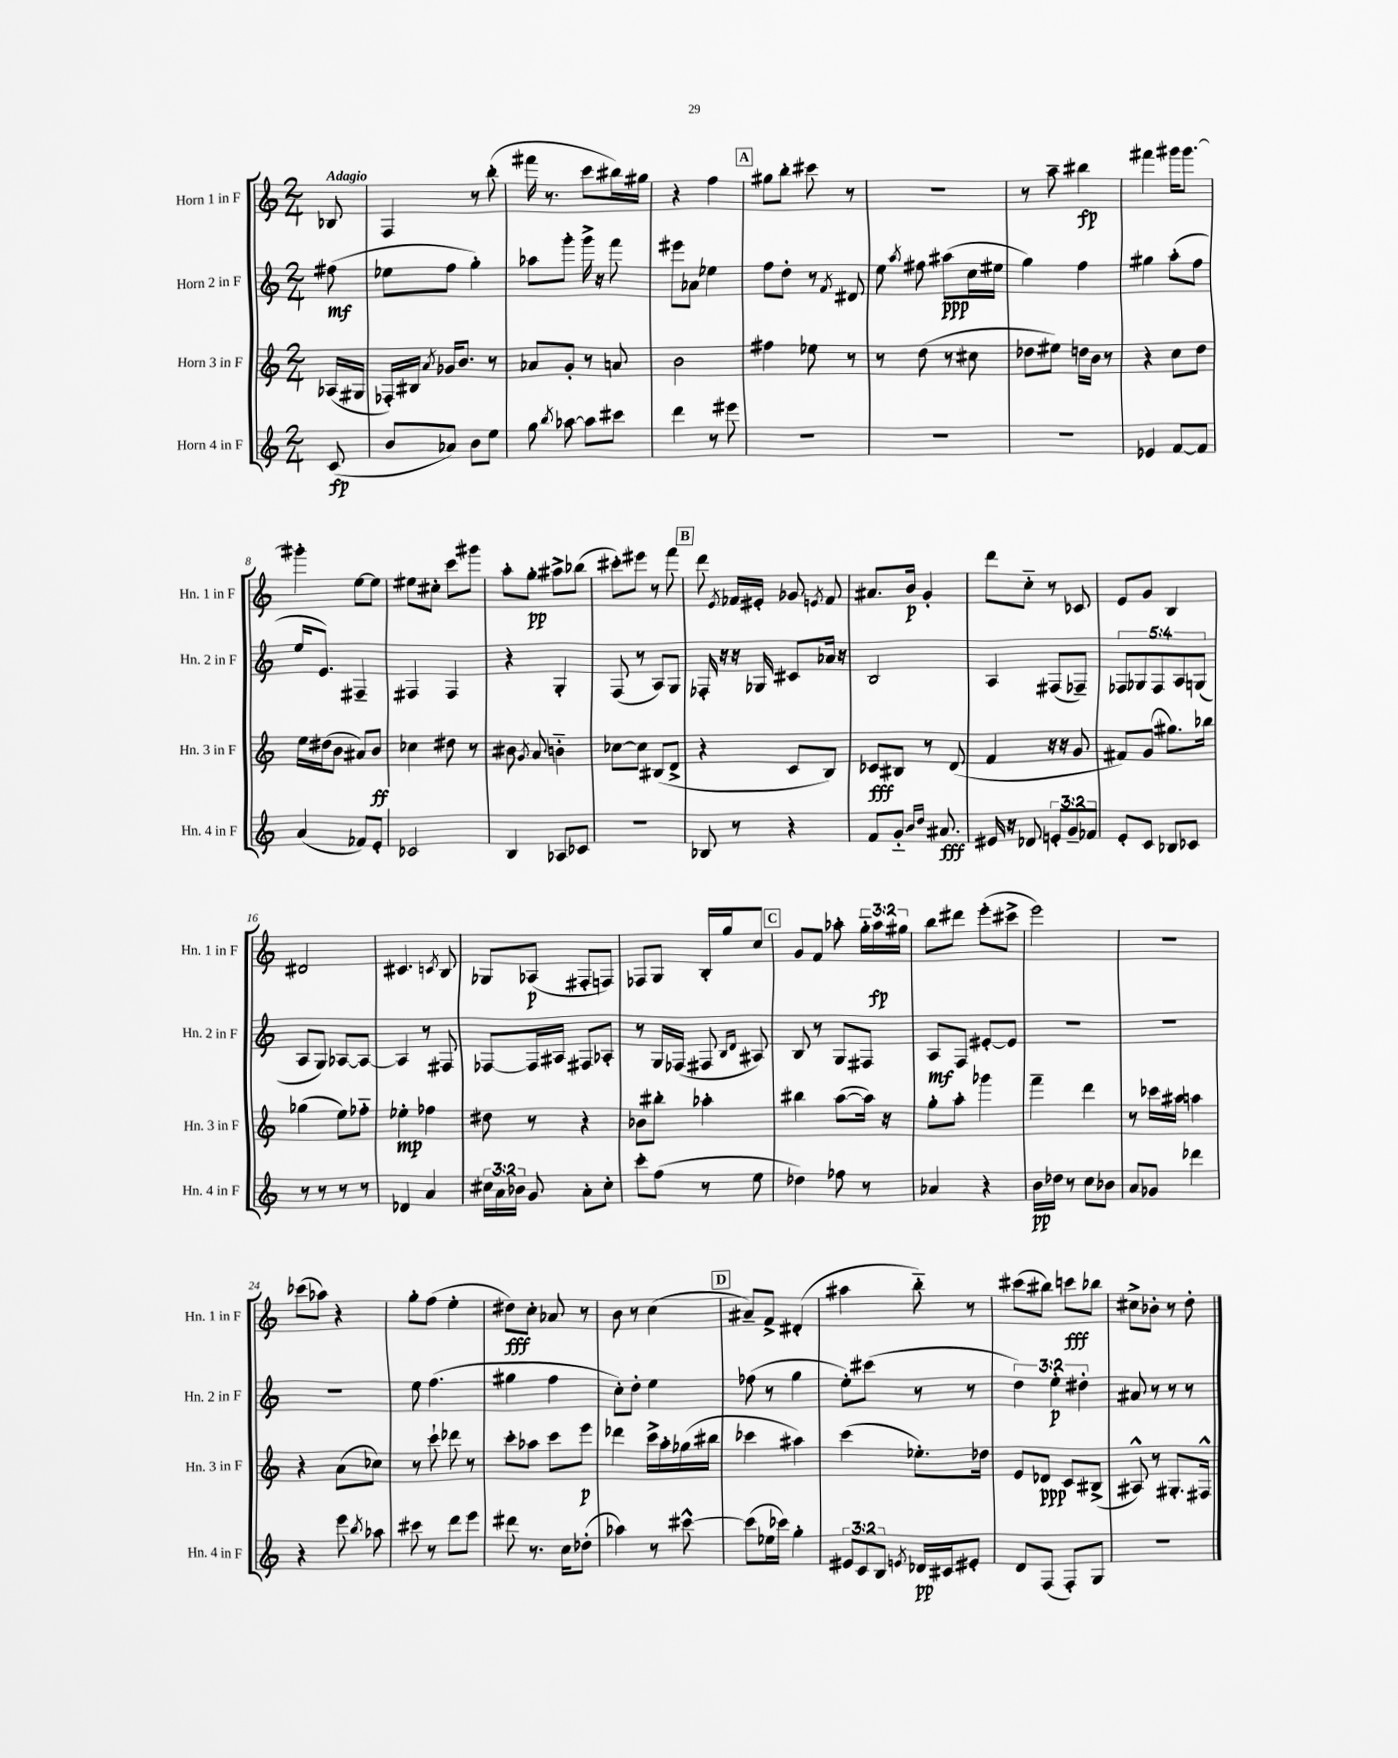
<<
\new StaffGroup <<
\new Staff = "s0" \with { instrumentName = "Horn 1 in F" shortInstrumentName = "Hn. 1 in F" } {
    \clef treble \key c \major \numericTimeSignature \time 2/4 \override Staff.TupletNumber.text = #tuplet-number::calc-fraction-text \partial 8 \tempo "Adagio"
    \autoBeamOff bes8 |
    f4 r8 b''8-.( |
    fis'''16 r8. c'''8[ bis''16) gis''16] |
    r4 f''4 |
    \mark \markup { \box "A" } gis''8[ b''8]-. cis'''8 r8 |
    R2 |
    r8 a''8-- bis''4\fp |
    fis'''4 gis'''16[ gis'''8.]~ |
    gis'''4-. e''8[~ e''8] |
    eis''8[ cis''8]-. c'''8[ gis'''8] |
    a''8[-. g''8]-.\pp ais''8[-> bes''8]( |
    cis'''8[-.) eis'''8] r8 f'''8 |
    \mark \markup { \box "B" } d'''8 \acciaccatura { e'8 } fes'16[ eis'16]-. ges'8 \acciaccatura { e'8 } fes'8 |
    ais'8.[ b'16]\p g'4-. |
    d'''8[ c''8]-_ r8 ces'8 |
    e'8[ g'8] b4 |
    dis'2 |
    cis'4. \acciaccatura { c'8 } b8 |
    ges8[ aes8]\p( fis8[-. f8]) |
    fes8[ g8] b16[-. g''16 c''8] |
    \mark \markup { \box "C" } g'8[ f'8] aes''8-. \tuplet 3/2 { g''16[-_ aes''16\fp gis''16] } |
    b''8[ dis'''8] e'''8[-.( cis'''8]-> |
    e'''2) |
    r2 |
    ces'''8[( aes''8]) r4 |
    g''8[-. f''8]( e''4-. |
    dis''8[\fff) c''8]-. aes'8 r8 |
    b'8 r8 c''4( |
    \mark \markup { \box "D" } ais'8[--) f'8]-> dis'4-.( |
    ais''4 b''8-_) r8 |
    cis'''8[( bis''8]) c'''8[\fff bes''8] |
    cis''8[-> bes'8]-. r8 d''8-. \bar "|." |
}
\new Staff = "s1" \with { instrumentName = "Horn 2 in F" shortInstrumentName = "Hn. 2 in F" } {
    \clef treble \key c \major \numericTimeSignature \time 2/4 \override Staff.TupletNumber.text = #tuplet-number::calc-fraction-text \partial 8
    \autoBeamOff fis''8\mf( |
    ees''8[ f''8] g''4-.) |
    aes''8[ g'''8]-. g'''16-> r16 f'''8 |
    eis'''8[ aes'8] ees''4 |
    \mark \markup { \box "A" } f''8[ d''8]-. r8 \acciaccatura { f'8 } dis'8 |
    e''8 \acciaccatura { a''8 } fis''8 ais''8[\ppp( c''16 eis''16] |
    g''4) f''4 |
    gis''4 a''8[-.( f''8] |
    e''16[ e'8.]) fis4-- |
    fis4 fis4 |
    r4 g4-. |
    f8( r8 a8[) g8] |
    \mark \markup { \box "B" } fes16-. r16 r16 ges16 cis'8[ aes'16] r16 |
    b2 |
    a4 fis8[( fes8]--) |
    \tuplet 5/4 { fes8[ ges8 fes8 a8 g8]( } |
    a8[ g8]) aes8[~ aes8]~ |
    aes4 r8 fis8 |
    fes8[~ fes16 ais16] fis8[ aes8]-. |
    r8 g16[ fes16]( fis8 \grace { b16[ d'16] } ais8) |
    \mark \markup { \box "C" } b8 r8 g8[ fis8] |
    a8[\mf f8] eis'8[~-. eis'8] |
    r2 |
    R2 |
    R2 |
    e''8 f''4.( |
    gis''4 f''4 |
    c''8[-.) d''8]-. e''4 |
    \mark \markup { \box "D" } fes''8( r8 g''4 |
    e''8[-.) cis'''8]( r8 r8 |
    \tuplet 3/2 { d''4) e''4-.\p dis''4-. } |
    ais'8 r8 r8 r8 \bar "|." |
}
\new Staff = "s2" \with { instrumentName = "Horn 3 in F" shortInstrumentName = "Hn. 3 in F" } {
    \clef treble \key c \major \numericTimeSignature \time 2/4 \partial 8
    \autoBeamOff aes16[( gis16] |
    fes16[-.) bis16] \acciaccatura { a'8 } ges'16[ b'8.] r8 |
    aes'8[ g'8]-. r8 a'8 |
    b'2 |
    \mark \markup { \box "A" } fis''4 ees''8 r8 |
    r8 d''8( r8 cis''8 |
    des''8[ eis''8]) d''16[ b'16] r8 |
    r4 c''8[ d''8] |
    e''16[ dis''16( b'8] ais'8[) b'8]\ff |
    ces''4 dis''8 r8 |
    bis'8 \acciaccatura { g'8 } a'8 b'4-_ |
    ces''8[~ ces''8] bis8[( d'8]-> |
    \mark \markup { \box "B" } r4 c'8[ b8]) |
    ces'8[\fff bis8] r8 d'8( |
    f'4 r16 r16 g'8 |
    fis'8[) g'8]( gis''8.[) bes''16] |
    ges''4( e''8[) fes''8]-_ |
    ees''4-.\mp fes''4 |
    dis''8 r8 r4 |
    bes'8[ bis''8]-. aes''4-. |
    \mark \markup { \box "C" } bis''4 a''8[~( a''16]) r16 |
    g''8[-. a''8]-. ges'''4 |
    f'''4-- d'''4 |
    r8 ces'''16[ ais''16] a''4 |
    r4 a'8[( ces''8]) |
    r8 c'''8-! des'''8 r8 |
    c'''8[-. aes''8] c'''8[ e'''8]\p |
    des'''4 c'''16[-> a''16-. ges''16( bis''16] |
    \mark \markup { \box "D" } ces'''4 ais''4) |
    c'''4( ees''8.[-.) des''16] |
    e'8[ des'8]\ppp c'8[ bis8]->( |
    ais8-^) r8 gis8.[-. fis16]-^ \bar "|." |
}
\new Staff = "s3" \with { instrumentName = "Horn 4 in F" shortInstrumentName = "Hn. 4 in F" } {
    \clef treble \key c \major \numericTimeSignature \time 2/4 \override Staff.TupletNumber.text = #tuplet-number::calc-fraction-text \partial 8
    \autoBeamOff c'8\fp( |
    b'8[ aes'8]) b'8[ e''8] |
    g''8 \acciaccatura { b''8 } aes''8~ aes''8[ cis'''8] |
    d'''4 r8 eis'''8 |
    \mark \markup { \box "A" } R2 |
    R2 |
    R2 |
    ees'4 f'8[~ f'8] |
    a'4( fes'8[) e'8]-. |
    ces'2 |
    b4 aes8[ ces'8] |
    r2 |
    \mark \markup { \box "B" } bes8 r8 r4 |
    f'8[ g'8.]-_ \grace { b'16[ d''16] } ais'8.\fff |
    eis'16 r16 des'8 \tuplet 3/2 { e'8[-. g'8-- fes'8] } |
    e'8[-. c'8] bes8[ ces'8] |
    r8 r8 r8 r8 |
    des'4 a'4 |
    \tuplet 3/2 { cis''16[ a'16 bes'16] } g'8 a'8[-. cis''8]-. |
    c'''8[-. f''8]( r8 e''8 |
    \mark \markup { \box "C" } des''4) fes''8 r8 |
    aes'4 r4 |
    b'16[\pp des''16] r8 c''8[ bes'8] |
    a'8[ ges'8] des'''4 |
    r4 e'''8 \acciaccatura { b''8 } aes''8 |
    cis'''8 r8 d'''8[ e'''8] |
    dis'''8 r8. c''16[ des''8]-.( |
    aes''4) r8 cis'''8~-^ |
    \mark \markup { \box "D" } cis'''8[( ees''16 ces'''16]) g''4-. |
    \tuplet 3/2 { eis'8[ c'8 b8] } \acciaccatura { e'8 } des'16[\pp cis'16 eis'8]-. |
    d'8[ f8]( f8[-.) g8] |
    R2 \bar "|." |
}
>>
>>
